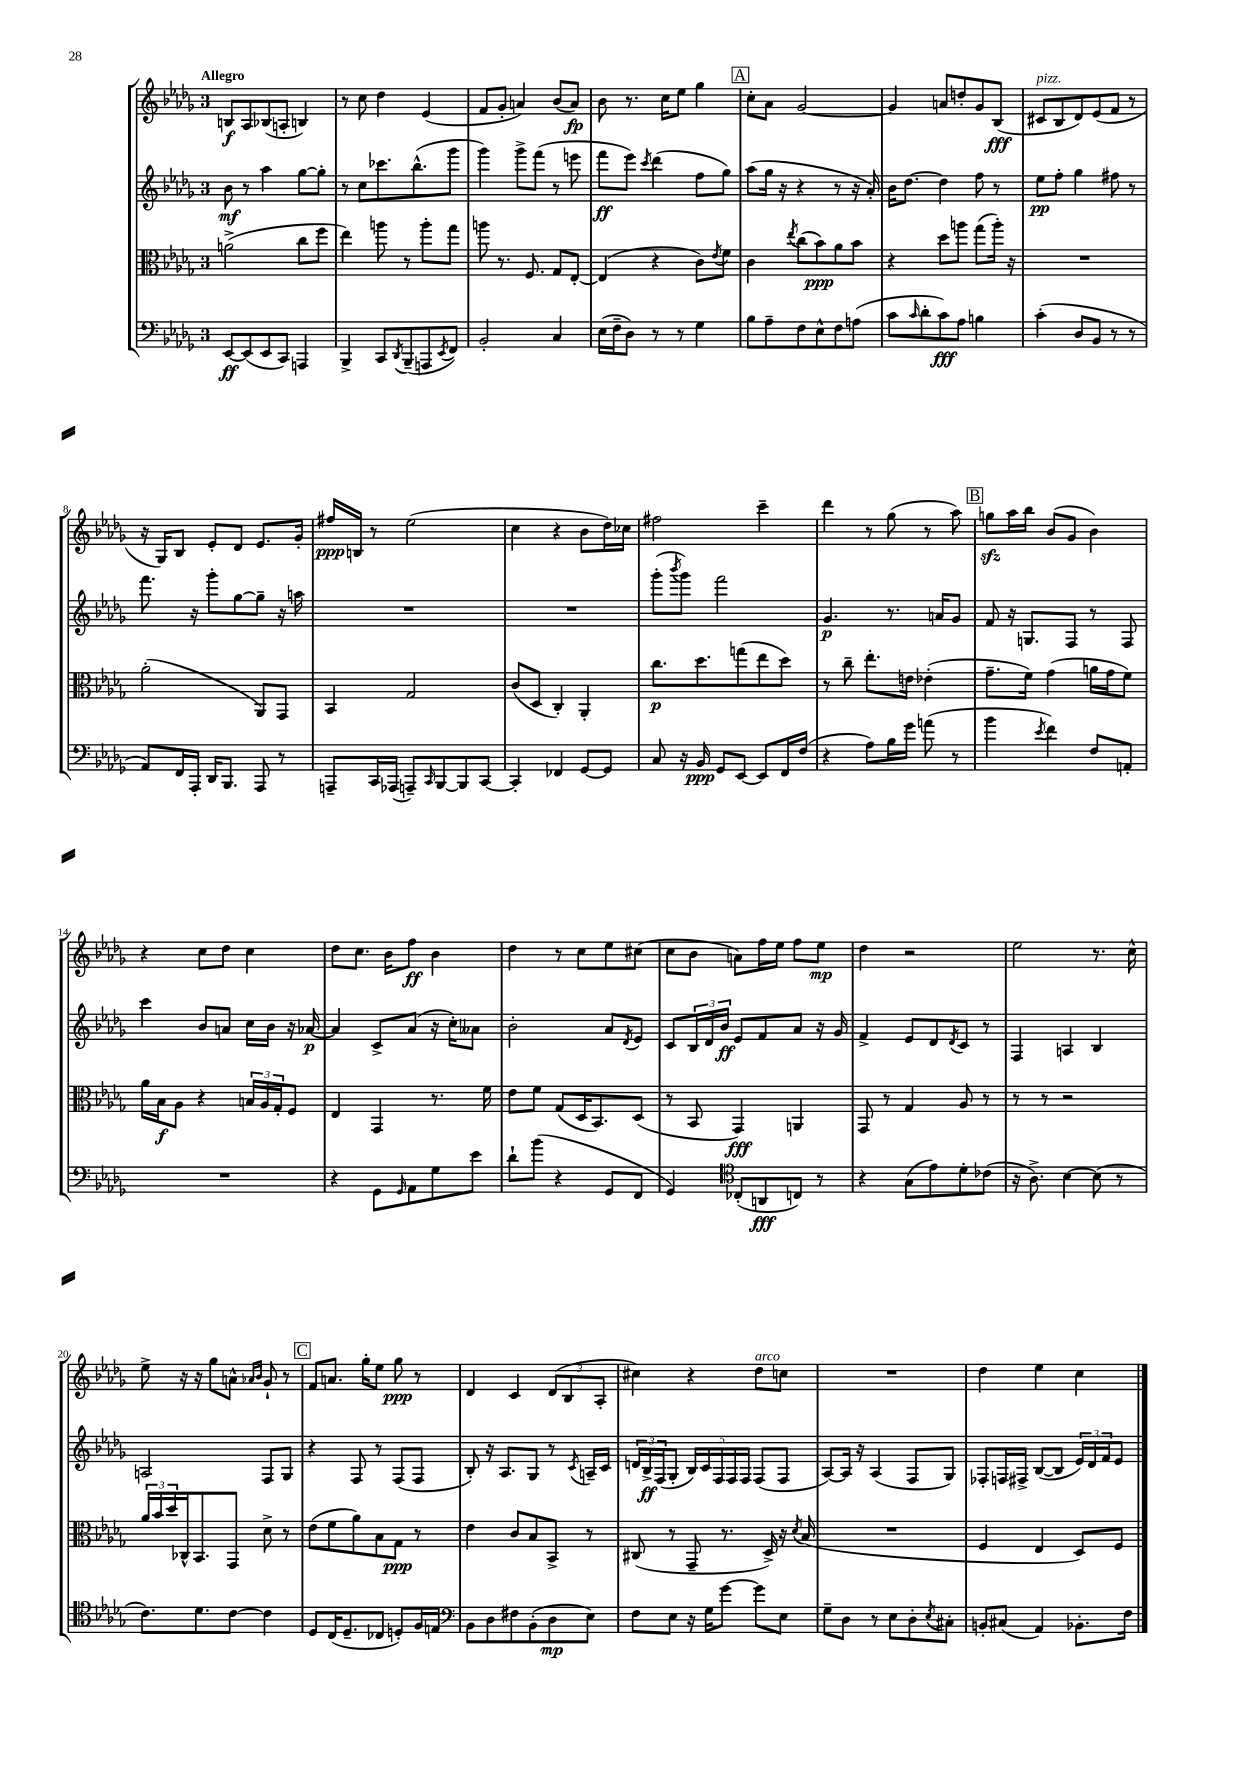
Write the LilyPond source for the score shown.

<<
\new StaffGroup <<
\new Staff = "s0" {
    \clef treble \key des \major \once \override Staff.TimeSignature.style = #'single-digit \time 3/4 \tempo "Allegro"
    b8\f aes8 bes8( a8-. b4) |
    r8 c''8 des''4 ees'4( |
    f'8 ges'8-. a'4) bes'8( a'8\fp) |
    bes'8 r8. c''16 ees''8 ges''4 |
    \mark \markup { \box "A" } c''8-. aes'8 ges'2~ |
    ges'4 a'8 d''8-. ges'8 bes8\fff( |
    cis'8^\markup { \italic "pizz." } bes8 des'8) ees'8( f'8 r8 |
    r16 ges16) bes8 ees'8-. des'8 ees'8. ges'16-. |
    fis''16\ppp b16 r8 ees''2( |
    c''4 r4 bes'8 des''16) ces''16 |
    fis''2 c'''4-- |
    des'''4 r8 ges''8( r8 aes''8) |
    \mark \markup { \box "B" } g''8\sfz aes''16 bes''16 bes'8( ges'8 bes'4) |
    r4 c''8 des''8 c''4 |
    des''8 c''8. bes'16 f''8\ff bes'4 |
    des''4 r8 c''8 ees''8 cis''8( |
    c''8 bes'8 a'8) f''16 ees''16 f''8 ees''8\mp |
    des''4 r2 |
    ees''2 r8. c''16-^ |
    ees''8-> r16 r16 ges''8 a'8-^ \grace { aes'16 bes'16 } ges'8-! r8 |
    \mark \markup { \box "C" } f'8 a'8. ges''16-. ees''8 ges''8\ppp r8 |
    des'4 c'4 \tuplet 3/2 { des'8( bes8 aes8-. } |
    cis''4) r4 des''8^\markup { \italic "arco" } c''8 |
    R2. |
    des''4 ees''4 c''4 \bar "|." |
}
\new Staff = "s1" {
    \clef treble \key des \major \once \override Staff.TimeSignature.style = #'single-digit \time 3/4
    bes'8\mf r8 aes''4 ges''8~ ges''8-. |
    r8 c''8 ces'''8. bes''8.-^( ges'''8 |
    ges'''4) ges'''8-> f'''8( r8 e'''8 |
    f'''8\ff ees'''8) \acciaccatura { c'''8 } des'''4( f''8 ges''8) |
    \mark \markup { \box "A" } aes''8( ges''16 r16 r4 r8 r16 aes'16-.) |
    bes'16 des''8.~ des''4 f''8 r8 |
    ees''8\pp f''8-. ges''4 fis''8 r8 |
    f'''8. r16 ges'''8-. ges''8~ ges''8-- r16 a''16 |
    R2. |
    R2. |
    ges'''8-.( \acciaccatura { bes'''8 } ges'''8) f'''2 |
    ges'4.\p r8. a'16 ges'8 |
    \mark \markup { \box "B" } f'8 r16 g8. f8 r8 f8 |
    c'''4 bes'8 a'8 c''16 bes'16 r16 aes'16~\p |
    aes'4 c'8-> aes'8( r16 c''16-.) aeses'8 |
    bes'2-. aes'8 \acciaccatura { des'8 } ees'8 |
    c'8 \tuplet 3/2 { bes16 des'16 bes'16\ff } ees'8 f'8 aes'8 r16 ges'16 |
    f'4-> ees'8 des'8 \acciaccatura { des'8 } c'8 r8 |
    f4 a4 bes4 |
    a2 f8 ges8 |
    \mark \markup { \box "C" } r4 f8 r8 f8( f8 |
    bes8-.) r16 aes8. ges8 r8 \acciaccatura { c'8 } a16-- c'16 |
    \tuplet 3/2 { d'16 bes16->\ff f16( } ges8-. \tuplet 5/4 { bes16) c'16 f16 f16 f16 } f8( f8 |
    aes8~) aes16 r16 aes4( f8 ges8) |
    fes8-. f16 fis16-> bes8~( bes8 \tuplet 3/2 { ees'16) des'16 f'16 } ees'8 \bar "|." |
}
\new Staff = "s2" {
    \clef alto \key des \major \once \override Staff.TimeSignature.style = #'single-digit \time 3/4
    a'2->( c''8 f''8 |
    ees''4) a''8 r8 a''8-. ges''8 |
    a''8 r8. f8. ges8 ees8~-. |
    ees4( r4 c'8) \acciaccatura { ees'8 } f'8 |
    \mark \markup { \box "A" } c'4 \acciaccatura { ees''8 } c''8( bes'8\ppp) aes'8 bes'8 |
    r4 des''8 a''8 ges''8( a''16-.) r16 |
    R2. |
    aes'2-.( aes,8) ges,8 |
    bes,4 ges2 |
    c'8( des8 c4-.) aes,4-. |
    c''8.\p des''8. g''8( ees''8 des''8) |
    r8 c''8-- ees''8.-. e'16 ees'4-.( |
    \mark \markup { \box "B" } ges'8.-- f'16) ges'4( a'16 ges'16 f'8) |
    aes'16 bes16\f aes8 r4 \tuplet 3/2 { b16 aes16 ges16-. } f8 |
    ees4 ges,4 r8. f'16 |
    ees'8 f'8 ges8( des16 bes,8.) des8( |
    r8 bes,8 ges,4\fff) a,4 |
    ges,8 r8 ges4 aes8 r8 |
    r8 r8 r2 |
    \tuplet 3/2 { aes'16 bes'16 des''16 } ces16-^ bes,8. ges,8 des'8-> r8 |
    \mark \markup { \box "C" } ees'8( f'8 aes'8) bes8 ges8\ppp r8 |
    ees'4 c'8 bes8 bes,8-> r8 |
    cis8( r8 ges,8-- r8. des16->) r16 \acciaccatura { des'8 } bes16( |
    R2. |
    f4 ees4 des8) f8 \bar "|." |
}
\new Staff = "s3" {
    \clef bass \key des \major \once \override Staff.TimeSignature.style = #'single-digit \time 3/4
    ees,8~\ff ees,8( ees,8 c,8) a,,4 |
    bes,,4-> c,8 \acciaccatura { des,8 } bes,,8--( a,,8 \acciaccatura { ees,8 } f,8) |
    bes,2-. c4 |
    ees16( f16-- des8) r8 r8 ges4 |
    \mark \markup { \box "A" } bes8 aes8-- f8 ees8-^ f8 a8( |
    c'8 \grace { c'16 } des'8-. c'8\fff) aes8 b4 |
    c'4-.( des8 bes,8 r8 r8 |
    aes,8) f,16 aes,,16-. des,16 bes,,8. aes,,8 r8 |
    a,,8-- c,16 aes,,16( a,,8--) \grace { c,16 } bes,,8~ bes,,8 c,8~ |
    c,4-. fes,4 ges,8~ ges,8 |
    c8 r16 bes,16\ppp ges,8 ees,8~ ees,8 f,16 f16( |
    r4 aes8) bes16 ges'16 a'8( r8 |
    \mark \markup { \box "B" } bes'4 \acciaccatura { ees'8 } f'4) f8 a,8-. |
    R2. |
    r4 ges,8 \grace { ges,16 } aes,8 ges8 ees'8 |
    des'8-! bes'8( r4 ges,8 f,8 |
    ges,4) \clef tenor ces8-.( a,8\fff c8) r8 |
    r4 ges8( ees'8) des'8-. ces'8( |
    r16 aes8.->) bes4~ bes8( r8 |
    c'8.) des'8. c'8~ c'4 |
    \mark \markup { \box "C" } des8 c16( des8.-- ces8 d8-.) f16 e16 |
    \clef bass bes,8 des8 fis8 bes,8-.( des8\mp ees8) |
    f8 ees8 r16 ges16 ges'8~ ges'8 ees8 |
    ges8-- des8 r8 ees8 des8-. \acciaccatura { ees8 } cis8-. |
    b,8-. cis8( aes,4) bes,8.-. f16 \bar "|." |
}
>>
>>
